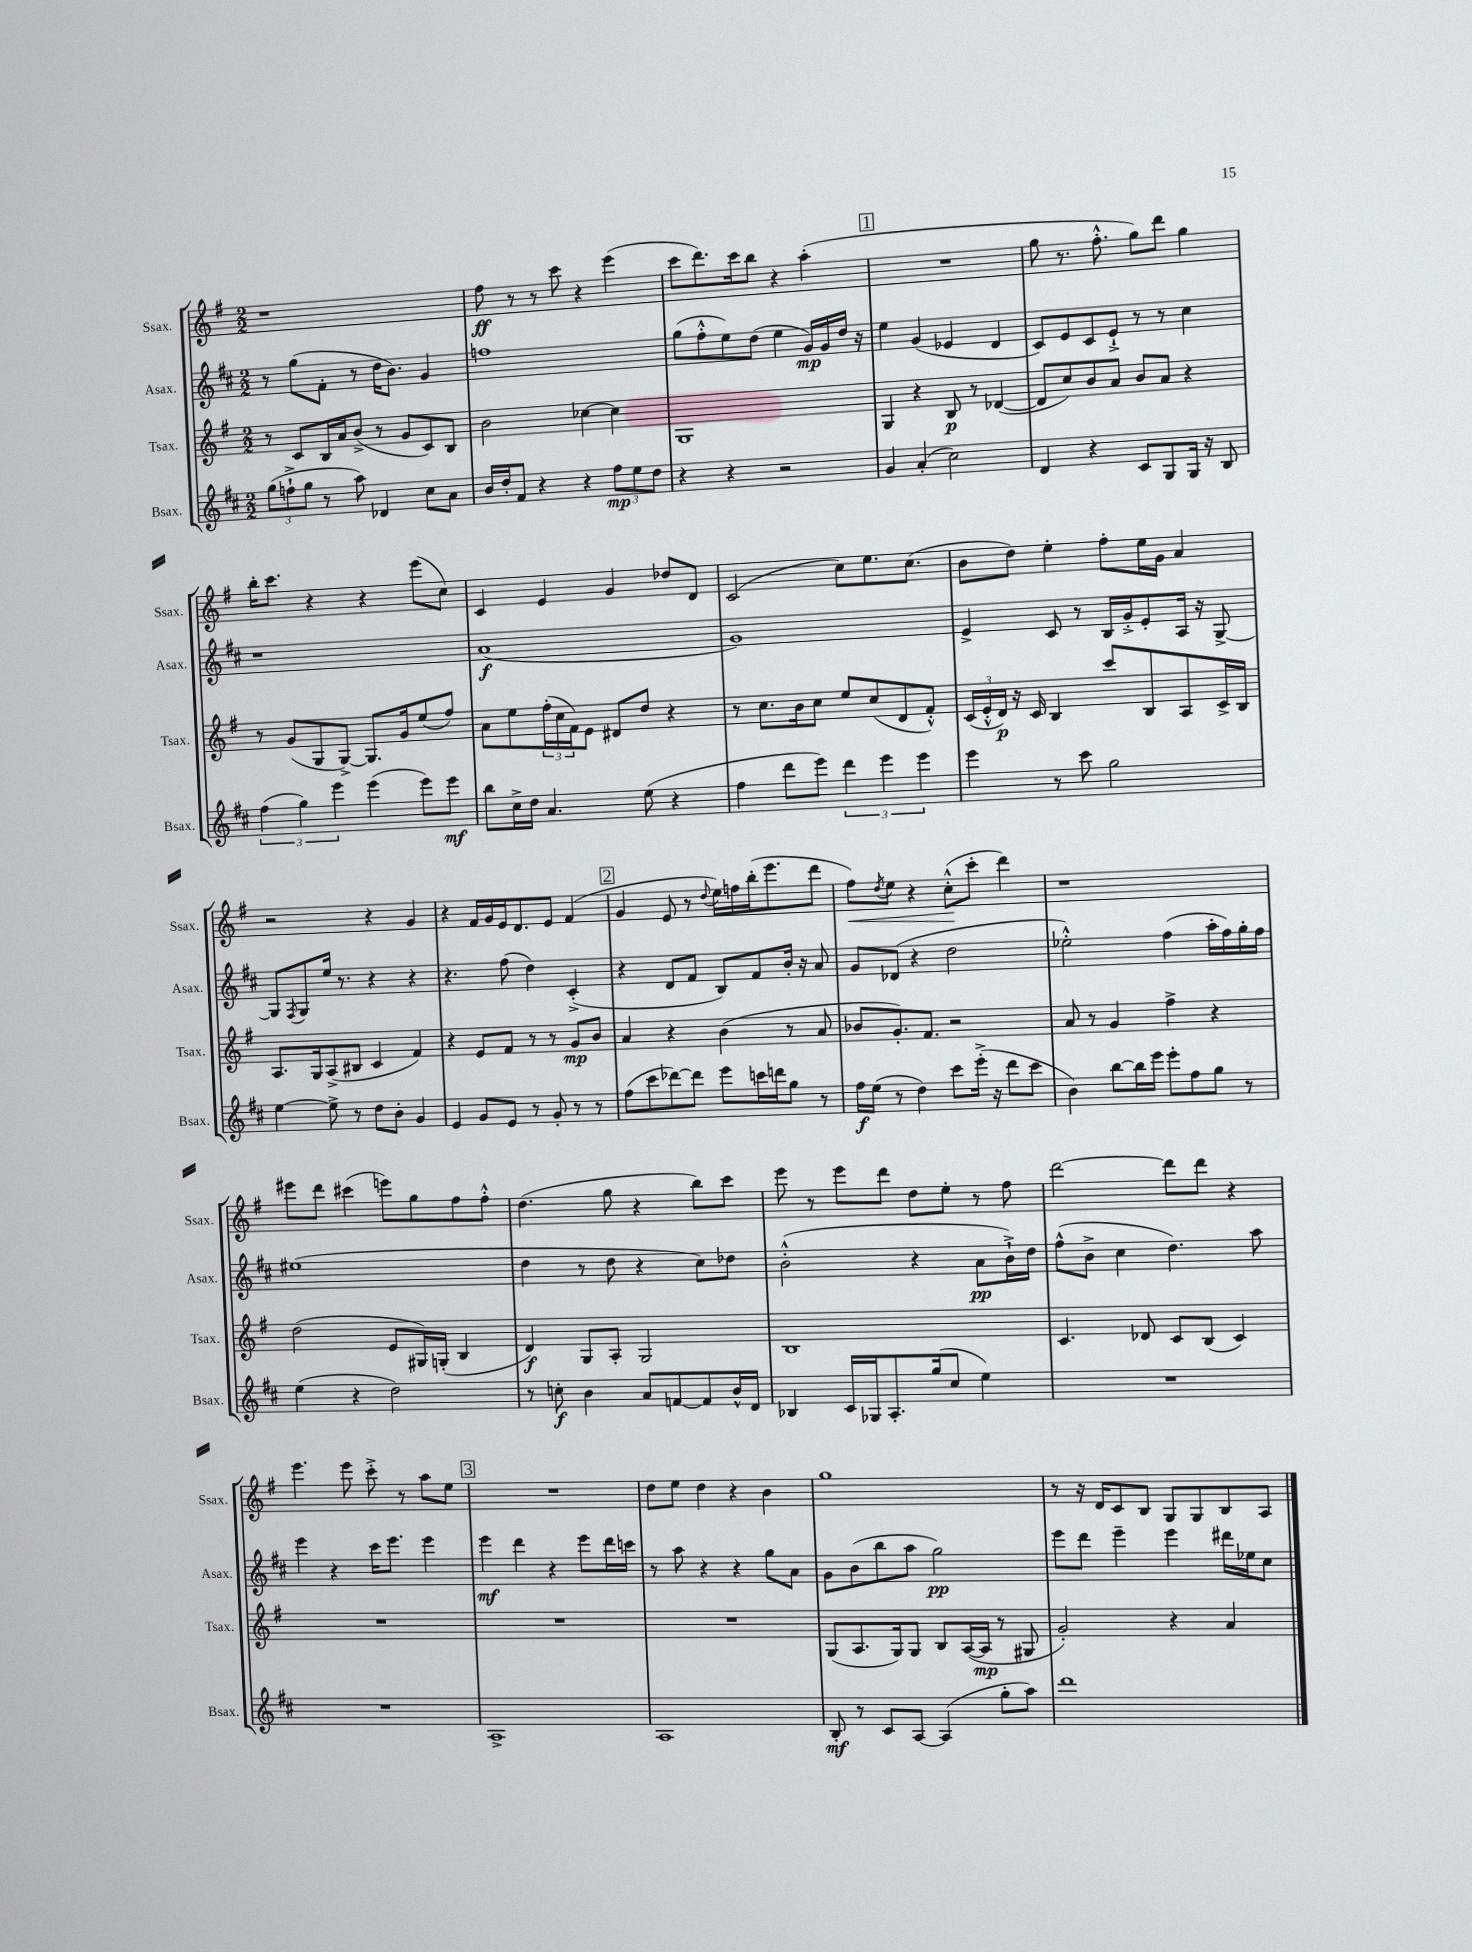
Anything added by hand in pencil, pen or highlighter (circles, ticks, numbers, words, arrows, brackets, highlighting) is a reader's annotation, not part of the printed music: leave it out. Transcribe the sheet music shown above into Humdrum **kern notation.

**kern	**dynam	**kern	**dynam	**kern	**dynam	**kern	**dynam
*part4	*part4	*part3	*part3	*part2	*part2	*part1	*part1
*staff4	*staff4	*staff3	*staff3	*staff2	*staff2	*staff1	*staff1
*I"Bsax.	*	*I"Tsax.	*	*I"Asax.	*	*I"Ssax.	*
*I'Bsax.	*	*I'Tsax.	*	*I'Asax.	*	*I'Ssax.	*
*clefG2	*	*clefG2	*	*clefG2	*	*clefG2	*
*k[f#c#]	*	*k[f#]	*	*k[f#c#]	*	*k[f#]	*
*M2/2	*	*M2/2	*	*M2/2	*	*M2/2	*
=34	=34	=34	=34	=34	=34	=34	=34
(12gg\L	.	8r	.	8r	.	1r	.
12ffn`^\	.	.	.	.	.	.	.
.	.	8c/L	.	(8gg\L	.	.	.
12gg\J	.	.	.	.	.	.	.
8r	.	16B/L	.	8f#'\J	.	.	.
.	.	16a/J	.	.	.	.	.
8aa\)	.	(8b^/J	.	8r	.	.	.
4d-X/	.	8r	.	16dd\KL	.	.	.
.	.	.	.	8.b\J)	.	.	.
.	.	8g/L	.	.	.	.	.
8cc#\L	.	8c/)	.	4g/	.	.	.
8a\J	.	8B/J	.	.	.	.	.
=35	=35	=35	=35	=35	=35	=35	=35
16b/LL	.	2b\	.	1ffn	.	8ff#\	ff
16dd'/J	.	.	.	.	.	.	.
8f#/J	.	.	.	.	.	8r	.
4r	.	.	.	.	.	8r	.
.	.	.	.	.	.	8ccc\	.
4r	.	[4cc-X\	.	.	.	4r	.
12ff#\L	mp	4cc-\]	.	.	.	(4eee\	.
12ee\	.	.	.	.	.	.	.
12dd\J	.	.	.	.	.	.	.
=36	=36	=36	=36	=36	=36	=36	=36
4r	.	1G	.	(8gg\L	.	8ccc\L	.
.	.	.	.	8ff#'^^\	.	8.ddd\)	.
4r	.	.	.	8ee\)	.	.	.
.	.	.	.	.	.	16ccc\k	.
.	.	.	.	(8dd\J	.	8bb\J	.
2r	.	.	.	4ee\	.	4r	.
.	.	.	.	16g/LL)	mp	(4aa'\	.
.	.	.	.	16g/	.	.	.
.	.	.	.	16dd/JJ	.	.	.
.	.	.	.	16r	.	.	.
!!LO:REH:place=s1:t=1
=37	=37	=37	=37	=37	=37	=37	=37
4g/	.	4G/	.	4ee\	.	1r	.
(4a'/	.	4r	.	(4g/	.	.	.
2cc#\)	.	8B/	p	4e-X/	.	.	.
.	.	8r	.	.	.	.	.
.	.	([4d-X/	.	4d/	.	.	.
=38	=38	=38	=38	=38	=38	=38	=38
4d/	.	8d-/L]	.	8c#/L)	.	8gg\	.
.	.	8cc/)	.	8e/	.	8.r	.
4r	.	8b/	.	8c#/	.	.	.
.	.	.	.	.	.	8.ff#'^^\	.
.	.	8a/J	.	8e`^/J	.	.	.
8c#/L	.	8b/L	.	8r	.	8gg\L)	.
8G/	.	8a/J	.	8r	.	8ddd\J	.
16G/Jk	.	4r	.	4cc#\	.	4gg\	.
16r	.	.	.	.	.	.	.
8B/	.	.	.	.	.	.	.
!!LO:LB:g=z
=39	=39	=39	=39	=39	=39	=39	=39
(6ff#\	.	8r	.	1r	.	16bb'\KL	.
.	.	.	.	.	.	8.ccc\J	.
.	.	(8g/L	.	.	.	.	.
6gg\)	.	.	.	.	.	.	.
.	.	8G/	.	.	.	4r	.
6eee\	.	.	.	.	.	.	.
.	.	[8G^/J)	.	.	.	.	.
(4eee\	.	8.G/L]	.	.	.	4r	.
.	.	16g/k	.	.	.	.	.
8eee\L)	.	(8ee/	.	.	.	(8eee\L	.
8eee\J	mf	8ff#/J)	.	.	.	8cc\J)	.
=40	=40	=40	=40	=40	=40	=40	=40
8bb\L	.	8a\L	.	(1a	f	4c/	.
16cc#^\L	.	8ee\	.	.	.	.	.
16dd\JJ	.	.	.	.	.	.	.
4.a/	.	(24ff#'\L	.	.	.	4e/	.
.	.	24cc\	.	.	.	.	.
.	.	24f#\J)	.	.	.	.	.
.	.	8e\J	.	.	.	.	.
.	.	8d#X/L	.	.	.	4g/	.
(8ee\	.	8dd/J	.	.	.	.	.
4r	.	4r	.	.	.	8dd-X/L	.
.	.	.	.	.	.	8d/J	.
=41	=41	=41	=41	=41	=41	=41	=41
4ff#\	.	8r	.	1g)	.	(2c/	.
.	.	8.cc\L	.	.	.	.	.
8ddd\L	.	.	.	.	.	.	.
.	.	16b\k	.	.	.	.	.
8eee\J)	.	8cc\J	.	.	.	.	.
6ddd\	.	8ee/L	.	.	.	8cc\L)	.
.	.	(8cc/	.	.	.	8.ee\	.
6eee\	.	.	.	.	.	.	.
.	.	8d/	.	.	.	.	.
.	.	.	.	.	.	(8.cc\J	.
6eee\	.	.	.	.	.	.	.
.	.	8f#'^^/J)	.	.	.	.	.
=42	=42	=42	=42	=42	=42	=42	=42
4eee\	.	(24c/LL	.	4e^/	.	8b\L	.
.	.	24e'^^/	.	.	.	.	.
.	.	24d/JJ)	p	.	.	.	.
.	.	16r	.	.	.	8dd\J)	.
.	.	16c/	.	.	.	.	.
8r	.	4B/	.	8c#/	.	4ee'\	.
8ccc#\	.	.	.	8r	.	.	.
2gg\	.	8ccc/L	.	16B/LL	.	8ff#'\L	.
.	.	.	.	16g'^/J	.	.	.
.	.	8B/	.	8e'/	.	16ee\L	.
.	.	.	.	.	.	16g\JJ	.
.	.	8A/	.	16A/Jk	.	4a/	.
.	.	.	.	16r	.	.	.
.	.	16c^/L	.	[8G^/	.	.	.
.	.	16B/JJ	.	.	.	.	.
!!LO:LB:g=z
=43	=43	=43	=43	=43	=43	=43	=43
[4ee\	.	8.A/L	.	8G/L]	.	2r	.
.	.	.	.	8qF#/	.	.	.
.	.	.	.	8G/	.	.	.
.	.	16G/k	.	.	.	.	.
8ee^\]	.	(8A^/	.	16ee/Jk	.	.	.
.	.	.	.	8.r	.	.	.
8r	.	8B#X/J	.	.	.	.	.
8dd\L	.	4c/	.	4r	.	4r	.
8b'\J	.	.	.	.	.	.	.
4g/	.	4f#/)	.	4r	.	4g/	.
=44	=44	=44	=44	=44	=44	=44	=44
4e/	.	4r	.	4.r	.	4r	.
8g/L	.	8e/L	.	.	.	16f#/LL	.
.	.	.	.	.	.	16g/	.
8e/J	.	8f#/J	.	(8ff#\	.	16e/J	.
.	.	.	.	.	.	8.d/	.
8r	.	8r	.	4dd\)	.	.	.
8g'/	.	8r	.	.	.	8e/J	.
8r	.	8g/L	mp	(4c#'^/	.	(4f#/	.
8r	.	8b/J	.	.	.	.	.
!!LO:REH:place=s1:t=2
=45	=45	=45	=45	=45	=45	=45	=45
(8ff#\L	.	4a/	.	4r	.	4g/	.
8ccc#\	.	.	.	.	.	.	.
[8ddd-X\)	.	4r	.	8d/L	.	8e/	.
8ddd-\J]	.	.	.	8f#/J	.	8r	.
.	.	.	.	.	.	8qqdd/	.
8eee\L	.	(4b\	.	8B/L)	.	16ee\LL)	.
.	.	.	.	.	.	16ffn\	.
16cccn\L	.	.	.	8f#/	.	(16bb'\J	.
16dddn\J	.	.	.	.	.	8.eee\	.
8gg\J	.	8r	.	16b'/Jk	.	.	.
.	.	.	.	16r	.	.	.
8r	.	8a/	.	8a/	.	8ddd\J	.
=46	=46	=46	=46	=46	=46	=46	=46
!	!	!	!	!	!	!	!LO:HP:b
16ff#\LL	f	8b-X/L	.	8g/L	.	8ff#\L)	<
(16ee\JJ	.	.	.	.	.	.	.
.	.	.	.	.	.	8qdd/	.
8r	.	8.g'/)	.	(8d-X/J	.	8ee\J	.
4dd\)	.	.	.	4r	.	4r	.
.	.	8.f#/J	.	.	.	.	.
8ccc#\L	.	2r	.	2dd\	.	(8cc'^^\L	.
(16eee'^\Jk	.	.	.	.	.	8ccc'\J	[
16r	.	.	.	.	.	.	.
8ddd\L	.	.	.	.	.	4ddd\)	.
8ccc#\J	.	.	.	.	.	.	.
=47	=47	=47	=47	=47	=47	=47	=47
4b\)	.	8a/	.	2ee-X'^^\)	.	1r	.
.	.	8r	.	.	.	.	.
[8bb\L	.	4g/	.	.	.	.	.
16bb\L]	.	.	.	.	.	.	.
16eee\JJ	.	.	.	.	.	.	.
8eee'\L	.	4ff#^\	.	(4ff#\	.	.	.
8ff#\	.	.	.	.	.	.	.
8gg\J	.	4r	.	16aa'\LL	.	.	.
.	.	.	.	16ff#\)	.	.	.
8r	.	.	.	16gg'\	.	.	.
.	.	.	.	16ff#\JJ	.	.	.
!!LO:LB:g=z
=48	=48	=48	=48	=48	=48	=48	=48
(4ee\	.	(2dd\	.	(1ee#X	.	8eee#X\L	.
.	.	.	.	.	.	8ddd\J	.
4r	.	.	.	.	.	(4ccc#X\	.
2dd\)	.	8e/L	.	.	.	8eeen\L)	.
.	.	16G#X/L)	.	.	.	8gg\	.
.	.	(16Gn'/JJ	.	.	.	.	.
.	.	4B/	.	.	.	8ff#\	.
.	.	.	.	.	.	8ff#'^^\J	.
=49	=49	=49	=49	=49	=49	=49	=49
8r	.	4d/)	f	4dd\	.	(4.dd\	.
8ccn'\	f	.	.	.	.	.	.
4b\	.	8G/L	.	8r	.	.	.
.	.	8A'/J	.	8dd\	.	8gg\	.
8a/L	.	2G/	.	4r	.	4r	.
[8fn/	.	.	.	.	.	.	.
8f/]	.	.	.	8cc#\L)	.	8bb\L)	.
16b^^/L	.	.	.	8dd-X\J	.	8ccc\J	.
16d/JJ	.	.	.	.	.	.	.
=50	=50	=50	=50	=50	=50	=50	=50
4B-X/	.	1B	.	(2b'^^\	.	8eee\	.
.	.	.	.	.	.	8r	.
16c#/LL	.	.	.	.	.	8eee\L	.
16G-X/J	.	.	.	.	.	.	.
8.A'/	.	.	.	.	.	8ddd\J	.
.	.	.	.	4r	.	8dd\L	.
(16gg/k	.	.	.	.	.	.	.
8cc#/J	.	.	.	.	.	8ee'\J	.
4ee\)	.	.	.	8a\L	pp	8r	.
.	.	.	.	16b`^\L)	.	8ff#\	.
.	.	.	.	16dd\JJ	.	.	.
=51	=51	=51	=51	=51	=51	=51	=51
1r	.	4.c/	.	(8ff#^^\L	.	[2ddd\	.
.	.	.	.	8b^\J	.	.	.
.	.	.	.	4cc#\	.	.	.
.	.	8d-X/	.	.	.	.	.
.	.	8c/L	.	4.dd\)	.	8ddd\L]	.
.	.	(8B/J	.	.	.	8ddd\J	.
.	.	4c/)	.	.	.	4r	.
.	.	.	.	8aa\	.	.	.
!!LO:LB:g=z
=52	=52	=52	=52	=52	=52	=52	=52
1r	.	1r	.	4eee\	.	4.eee\	.
.	.	.	.	4r	.	.	.
.	.	.	.	.	.	8eee\	.
.	.	.	.	16ccc#\KL	.	8ccc'^\	.
.	.	.	.	8.eee\J	.	.	.
.	.	.	.	.	.	8r	.
.	.	.	.	4eee\	.	8aa\L	.
.	.	.	.	.	.	8ee\J	.
!!LO:REH:place=s1:t=3
=53	=53	=53	=53	=53	=53	=53	=53
1A^	.	1r	.	4eee\	mf	1r	.
.	.	.	.	4ddd\	.	.	.
.	.	.	.	4r	.	.	.
.	.	.	.	8eee\L	.	.	.
.	.	.	.	16ddd\L	.	.	.
.	.	.	.	16cccn\JJ	.	.	.
=54	=54	=54	=54	=54	=54	=54	=54
1A	.	1r	.	8r	.	8dd\L	.
.	.	.	.	8aa\	.	8ee\J	.
.	.	.	.	4r	.	4dd\	.
.	.	.	.	4r	.	4r	.
.	.	.	.	8gg\L	.	4b\	.
.	.	.	.	8a\J	.	.	.
=55	=55	=55	=55	=55	=55	=55	=55
8B'/	mf	(8G/L	.	8g\L	.	1gg	.
8r	.	8.A/	.	(8b\	.	.	.
8c#/L	.	.	.	8bb\	.	.	.
.	.	16G/k)	.	.	.	.	.
[8A/J	.	8G/J	.	8aa\J	.	.	.
(4A/]	.	8B/L	.	2gg\)	pp	.	.
.	.	([16A/L	.	.	.	.	.
.	.	16A/JJ]	mp	.	.	.	.
8gg'\L	.	8r	.	.	.	.	.
8aa\J)	.	8G#X/	.	.	.	.	.
=56	=56	=56	=56	=56	=56	=56	=56
1ddd	.	2g'/)	.	8eee\L	.	8r	.
.	.	.	.	8ddd\J	.	16r	.
.	.	.	.	.	.	16d/KL	.
.	.	.	.	4eee~\	.	8c/	.
.	.	.	.	.	.	8B/J	.
.	.	4r	.	4eee\	.	8G/L	.
.	.	.	.	.	.	8G/	.
.	.	4a/	.	16ddd#X\LL	.	8B/	.
.	.	.	.	16ee-X\J	.	.	.
.	.	.	.	8cc#\J	.	8A/J	.
==	==	==	==	==	==	==	==
*-	*-	*-	*-	*-	*-	*-	*-
